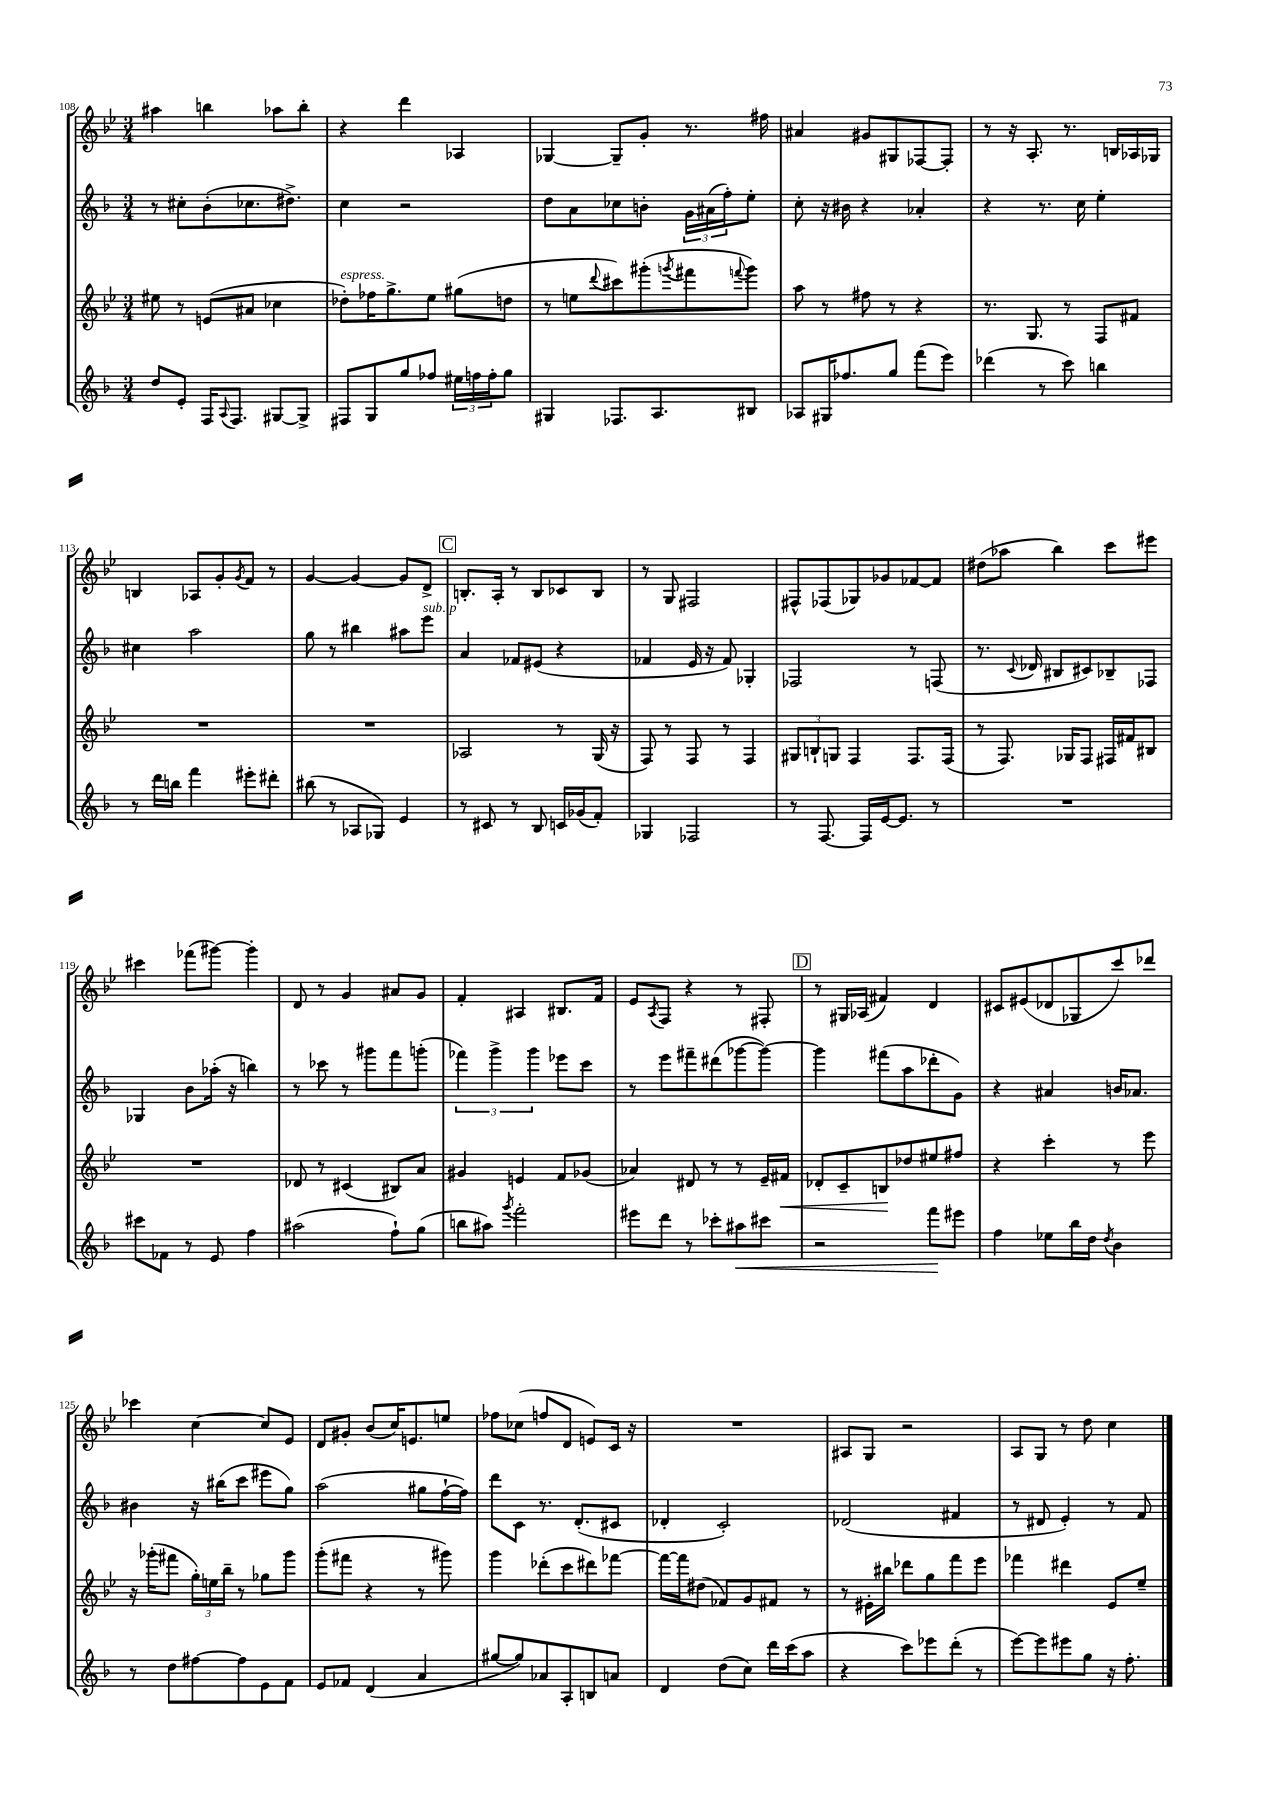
<<
\new StaffGroup <<
\new Staff = "s0" {
    \clef treble \key bes \major \numericTimeSignature \time 3/4
    ais''4 b''4 aes''8 b''8-. |
    r4 d'''4 aes4 |
    ges4~ ges8-- g'8-. r8. fis''16 |
    ais'4 gis'8 gis8 fes8~ fes8-. |
    r8 r16 a8.-. r8. b16 aes16 ges16 |
    b4 aes8 g'8-. \acciaccatura { g'8 } f'8 r8 |
    g'4~ g'4~ g'8 d'8-> |
    \mark \markup { \box "C" } b8.-. a16-. r8 b8 ces'8 b8 |
    r8 g8 fis2 |
    fis8-^ fes8( ges8) ges'8 fes'8~ fes'8 |
    dis''8( aes''8 bes''4) c'''8 eis'''8 |
    cis'''4 fes'''8( gis'''8~) gis'''4-. |
    d'8 r8 g'4 ais'8 g'8 |
    f'4-. ais4 bis8. f'16 |
    ees'8 \acciaccatura { a8 } f8 r4 r8 fis8-. |
    \mark \markup { \box "D" } r8 gis16 aes16( fis'4) d'4 |
    cis'8 eis'8( des'8 ges8 c'''8) des'''8 |
    ces'''4 c''4~ c''8 ees'8 |
    d'8 gis'8-. bes'8( c''16) e'8. e''8 |
    fes''8 ces''8( f''8 d'8 e'8) c'16 r16 |
    R2. |
    ais8 g8 r2 |
    a8 g8 r8 d''8 c''4 \bar "|." |
}
\new Staff = "s1" {
    \clef treble \key f \major \numericTimeSignature \time 3/4
    r8 cis''8-. bes'8-.( ces''8. dis''8.->) |
    c''4 r2 |
    d''8 a'8 ces''8 b'8-. \tuplet 3/2 { g'16 ais'16( f''16-.) } e''8-. |
    c''8-. r16 bis'16 r4 aes'4-. |
    r4 r8. c''16 e''4-. |
    cis''4 a''2 |
    g''8 r8 bis''4 ais''8 e'''8^\markup { \italic "sub. p" } |
    \mark \markup { \box "C" } a'4 fes'8 eis'8( r4 |
    fes'4 e'16 r16 fes'8) ges4-. |
    fes2 r8 f8( |
    r8. \appoggiatura { c'8 } des'16 bis8 cis'8) bes8-- fes8 |
    ges4 bes'8 aes''16-.( r16 b''4) |
    r8 ces'''8 r8 gis'''8 f'''8 g'''8-.( |
    \tuplet 3/2 { fes'''4) g'''4-> g'''4 } ees'''8 c'''8 |
    r8 e'''8 fis'''8-- dis'''8( ges'''8~ ges'''8~) |
    \mark \markup { \box "D" } ges'''4 fis'''8( a''8 des'''8-. g'8) |
    r4 ais'4 b'16 aes'8. |
    bis'4 r16 bis''16( c'''8 eis'''8 g''8) |
    a''2( gis''8 f''16~-! f''16) |
    d'''8 c'8 r8. d'8.-.( cis'8 |
    des'4-. c'2-.) |
    des'2( fis'4 |
    r8 dis'8 e'4-.) r8 f'8 \bar "|." |
}
\new Staff = "s2" {
    \clef treble \key bes \major \numericTimeSignature \time 3/4
    eis''8 r8 e'8( ais'8 ces''4 |
    des''8-.^\markup { \italic "espress." }) fes''16 g''8.-> ees''8 gis''8( d''8 |
    r8 e''8 \appoggiatura { d'''8 } cis'''8) gis'''8-.( \acciaccatura { g'''8 } fis'''8 \appoggiatura { f'''8 } g'''8) |
    a''8 r8 fis''8 r8 r4 |
    r8. g8. r8 f8 fis'8 |
    R2. |
    R2. |
    \mark \markup { \box "C" } aes2 r8 g16( r16 |
    f8) r8 f8 r8 f4 |
    \tuplet 3/2 { gis8 b8-! g8 } f4 f8. f16( |
    r8 f8.) ges16 f8 fis16 fis'16 bis8 |
    R2. |
    des'8 r8 cis'4( bis8) a'8 |
    gis'4 e'4 f'8 ges'8( |
    aes'4) dis'8 r8 r8 ees'16-- fis'16\< |
    \mark \markup { \box "D" } des'8-. c'8-- b8\! des''8 eis''8 fis''8 |
    r4 c'''4-. r8 ees'''8 |
    r16 ges'''16-.( fis'''8 \tuplet 3/2 { g''16-.) e''16 bes''16-- } r8 ges''8 ges'''8 |
    g'''8-.( fis'''8 r4 r8 gis'''8) |
    g'''4 des'''8-.( c'''8 dis'''8) fes'''8~ |
    fes'''16~ fes'''16 dis''8( fes'8) g'8 fis'8 r8 |
    r8 eis'16-. bis''16 des'''8 g''8 f'''8 ees'''8 |
    fes'''4 dis'''4 ees'8 ees''8-- \bar "|." |
}
\new Staff = "s3" {
    \clef treble \key f \major \numericTimeSignature \time 3/4
    d''8 e'8-. f16 \appoggiatura { a8 } f8. gis8~ gis8-> |
    fis8 g8 g''8 fes''8 \tuplet 3/2 { eis''16 f''16 f''16-. } g''8 |
    gis4 fes8. a8. bis8 |
    aes8 gis16 fes''8. g''8 f'''8( e'''8) |
    des'''4( r8 c'''8) b''4 |
    r8 d'''16 b''16 f'''4 eis'''8-. dis'''8-. |
    bis''8( r8 aes8 ges8) e'4 |
    \mark \markup { \box "C" } r8 cis'8 r8 bes8 c'16 ges'16( f'8-.) |
    ges4 fes2 |
    r8 f8.~ f16 e'16~ e'8. r8 |
    R2. |
    cis'''8 fes'8 r8 e'8 f''4 |
    ais''2( f''8-!) g''8( |
    b''8 ais''8) \acciaccatura { g'''8 } f'''2-. |
    eis'''8 d'''8 r8 ces'''8-. ais''8\< cis'''8 |
    \mark \markup { \box "D" } r2 f'''8\! eis'''8 |
    f''4 ees''8 bes''16 d''16 \acciaccatura { d''8 } bes'4 |
    r8 d''8 fis''8~ fis''8 e'8 f'8 |
    e'8 fes'8 d'4( a'4 |
    gis''8~ gis''8) aes'8 a8-. b8 a'8 |
    d'4 d''8( c''8) d'''16 c'''16( a''8 |
    r4 c'''8) ees'''8 d'''8-.( r8 |
    e'''8~) e'''8 eis'''8 g''8 r16 f''8.-. \bar "|." |
}
>>
>>
\layout { \context { \Score currentBarNumber = #108 } }
